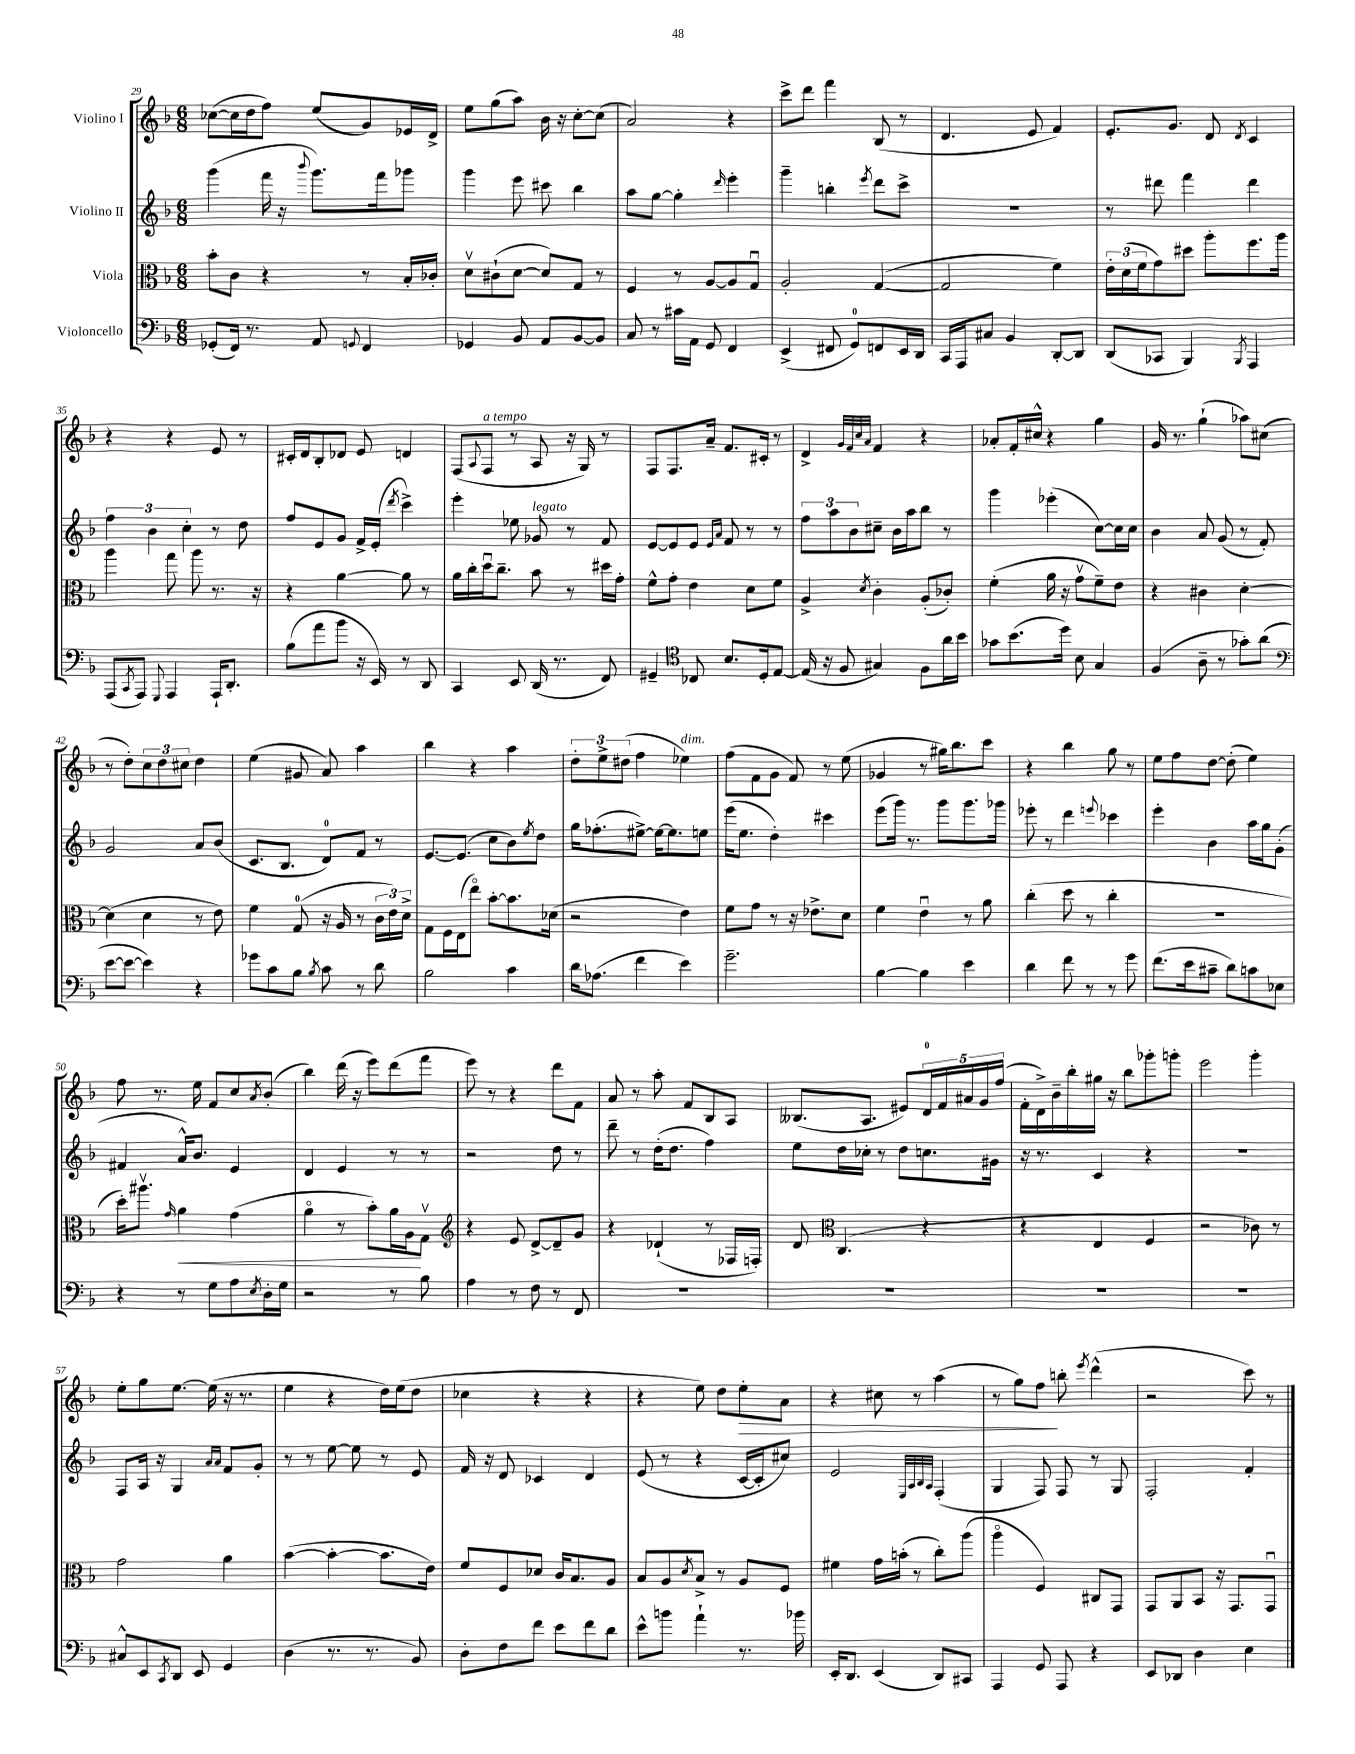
<<
\new StaffGroup <<
\new Staff = "s0" \with { instrumentName = "Violino I" } {
    \clef treble \key f \major \numericTimeSignature \time 6/8
    ces''8~( ces''16 d''16 f''8) e''8( g'8) ees'16 d'16-> |
    e''8 g''8( a''8) bes'16 r16 c''8~-. c''8( |
    a'2) r4 |
    c'''8-> d'''8 f'''4 bes8( r8 |
    d'4. e'8 f'4) |
    e'8.-. g'8. d'8 \acciaccatura { d'8 } c'4 |
    r4 r4 e'8 r8 |
    cis'16-. d'16 bes8-. des'8 e'8 d'4 |
    f8( \appoggiatura { a8 } f8^\markup { \italic "a tempo" } r8 a8 r16 g16) r8 |
    f8 f8. a'16-- f'8. cis'16-. r8 |
    d'4-> \grace { g'32 f'32 c''32 a'32 } f'4 r4 |
    aes'8-. f'16-. cis''16-^ r4 g''4 |
    g'16 r8. g''4-!( aes''8) cis''8( |
    r8 d''8-.) \tuplet 3/2 { c''8 d''8 cis''8 } d''4 |
    e''4( gis'8 a'8) a''4 |
    bes''4 r4 a''4 |
    \tuplet 3/2 { d''8-. e''8-> dis''8( } f''4 ees''4^\markup { \italic "dim." }) |
    f''8( f'8 g'8 f'8) r8 e''8( |
    ges'4 r8 gis''16) bes''8. c'''8 |
    r4 bes''4 g''8 r8 |
    e''8 f''8 d''8~ d''8-.( e''4) |
    f''8 r8. e''16 f'8 c''8 \acciaccatura { a'8 } bes'8-.( |
    bes''4) d'''16( r16 e'''8) d'''8( f'''8 |
    e'''8) r8 r4 d'''8 f'8 |
    a'8 r8 a''8-. f'8 bes8 a8 |
    beses8.( a8. eis'8) \tuplet 5/4 { d'16-0 f'16 ais'16 g'16 f''16( } |
    f'16-. d'16->) bes'16-- bes''16-. gis''16 r16 bes''8 ges'''8-. g'''8-. |
    e'''2 g'''4-. |
    e''8-. g''8 e''8.~ e''16( r16 r8. |
    e''4 r4 d''16) e''16( d''8 |
    ces''4 r4 r4 |
    r4 e''8) d''8 e''8-.\> a'8 |
    r4 cis''8 r8 a''4( |
    r8 g''8) f''8\! b''8-. \acciaccatura { e'''8 } d'''4-^( |
    r2 c'''8) r8 \bar "|." |
}
\new Staff = "s1" \with { instrumentName = "Violino II" } {
    \clef treble \key f \major \numericTimeSignature \time 6/8
    g'''4( f'''16 r16 \appoggiatura { bes'''8 } g'''8.) f'''16 ges'''8 |
    g'''4 e'''8 cis'''8 bes''4 |
    a''8 g''8~ g''4-. \grace { d'''16 } e'''4-. |
    g'''4-- b''4-. \acciaccatura { e'''8 } d'''8 c'''8-> |
    R2. |
    r8 dis'''8 f'''4 dis'''4 |
    \tuplet 3/2 { f''4 bes'4 c''4-. } r8 d''8 |
    f''8 e'8 g'8 f'16-> e'16-.( \acciaccatura { d'''8 } c'''4->) |
    e'''4-. ees''8 ges'8^\markup { \italic "legato" } r8 f'8 |
    e'8~ e'8 e'8 \grace { e'16 a'16 } f'8 r8 r8 |
    \tuplet 3/2 { f''8 a''8 bes'8 } cis''8-- bes'16 a''16 bes''8 r8 |
    g'''4 ees'''4-.( c''8~) c''16 c''16 |
    bes'4 a'8 g'8( r8 f'8-.) |
    g'2 a'8 bes'8( |
    c'8. bes8. d'8-0) f'8 r8 |
    e'8.~ e'8.( c''8 bes'8) \acciaccatura { e''8 } d''8 |
    g''16 fes''8.-.( eis''8~->) eis''16~ eis''8. e''8 |
    e'''16( e''8. d''4-.) cis'''4 |
    e'''8( g'''16) r8. g'''8 g'''8. ges'''16 |
    ees'''8-. r8 d'''4 \appoggiatura { e'''8 } ces'''4 |
    e'''4-. bes'4 a''16 g''16 g'8-.( |
    fis'4 a'16-^) bes'8. e'4 |
    d'4 e'4 r8 r8 |
    r2 d''8 r8 |
    d'''8-- r8 d''16-.( d''8. f''4) |
    e''8 d''16 ces''16-. r8 d''8 c''8. gis'16 |
    r16 r8. c'4 r4 |
    R2. |
    f8 a16 r16 g4 \grace { a'16 a'16 } f'8 g'8-. |
    r8 r8 e''8~ e''8 r8 e'8 |
    f'16 r16 d'8 ces'4 d'4 |
    e'8( r8 r4 c'16~ c'16-. cis''8) |
    e'2 \grace { e32 a32 bes32 a32 } f4-.( |
    g4 f8) f8 r8 g8 |
    f2-. f'4-. \bar "|." |
}
\new Staff = "s2" \with { instrumentName = "Viola" } {
    \clef alto \key f \major \numericTimeSignature \time 6/8
    bes'8-. c'8 r4 r8 bes16-. ces'16-. |
    d'8\upbow cis'8-!( d'8~ d'8) g8 r8 |
    f4 r8 a8~ a8 g8\downbow |
    a2-. g4~( |
    g2 f'4) |
    \tuplet 3/2 { e'16-. d'16( f'16 } g'8) dis''8 a''8-. f''8. a''16 |
    a''4 g''8 a''8 r8. r16 |
    r4 a'4~ a'8 r8 |
    a'16 c''16-. d''16\downbow c''8.-- bes'8 r8 dis''16 g'16-. |
    f'8-^ g'8-. e'4 d'8 f'8 |
    a4-> \acciaccatura { d'8 } c'4-. a8-.( ces'8-.) |
    f'4-.( a'16 r16 g'8\upbow f'8--) e'8 |
    r4 cis'4 d'4~-. |
    d'4( d'4 r8 e'8) |
    f'4 g8-0( r16 a16 r8 \tuplet 3/2 { c'16 e'16) d'16-> } |
    g8 f16 e16( e''8\flageolet) bes'8~-. bes'8. des'16( |
    r2 e'4) |
    f'8 g'8 r8 r16 ees'8.-> d'8 |
    f'4 e'4\downbow r8 a'8 |
    c''4-.( d''8 r8 c''4-. |
    R2. |
    d''16-.) ais''8.\upbow \grace { g'16 } a'4\< g'4( |
    a'4\flageolet r8 bes'8-.) a'16 a16\! g8\upbow |
    \clef treble r4 e'8 d'8~-> d'8-- g'8 |
    r4 des'4-!( r8 fes16 f16-.) |
    d'8 \clef alto c4.( r4 |
    r4 e4 f4 |
    r2 ces'8) r8 |
    g'2 a'4 |
    bes'4~( bes'4~-. bes'8. e'16) |
    f'8 f8 des'8 c'16 bes8. a8 |
    bes8 a8 \acciaccatura { d'8 } bes8-> r8 a8 f8 |
    fis'4 g'16 b'16-.( r8 c''8-.) a''8( |
    a''4\flageolet f4) cis8 g,8 |
    g,8 a,8 bes,8 r16 g,8. g,8\downbow \bar "|." |
}
\new Staff = "s3" \with { instrumentName = "Violoncello" } {
    \clef bass \key f \major \numericTimeSignature \time 6/8
    ges,8-.( f,16) r8. a,8 \appoggiatura { g,8 } f,4 |
    ges,4 bes,8 a,8 bes,8~ bes,8 |
    c8 r8 cis'16 a,16 g,8 f,4 |
    e,4->( fis,8 g,8-0) f,8 e,16 d,16 |
    c,16 a,,16 cis8 bes,4 d,8~-. d,8 |
    d,8( ces,8 bes,,4) \acciaccatura { bes,,8 } a,,4 |
    a,,8( \acciaccatura { c,8 } a,,8) \appoggiatura { g,,8 } a,,4 a,,16-! d,8.-. |
    bes8( a'8 bes'8 r16 e,16) r8 d,8 |
    c,4 e,8 d,16( r8. f,8) |
    gis,4-- \clef tenor ces8 bes8. d16-. e8~ |
    e16( r16 f8 gis4) f8 a'16 bes'16 |
    ges'8 bes'8.( d''16) bes8 g4 |
    f4( a8-- r8 ges'8-.) a'8( |
    \clef bass e'8~ e'8~ e'4) r4 |
    ges'8 c'8 bes8 \acciaccatura { bes8 } c'8 r8 d'8 |
    bes2 c'4 |
    d'16 aes8.( f'4 e'4) |
    g'2.-- |
    bes4~ bes4 e'4 |
    d'4 f'8 r8 r8 g'8 |
    f'8.( e'16 cis'8-- d'8) c'8 ees8 |
    r4 r8 g8 a8 \acciaccatura { e8 } d16-. g16 |
    r2 r8 bes8 |
    a4 r8 f8 r8 f,8 |
    R2. |
    R2. |
    R2. |
    R2. |
    cis8-^ e,8 \acciaccatura { c,8 } d,8 e,8 g,4 |
    d4( r8. r8. bes,8) |
    d8-. f8 f'8 e'8 f'8 d'8 |
    e'8-^ b'8 a'4-! r8. bes'16 |
    e,16-. d,8. e,4( d,8) cis,8 |
    a,,4 g,8 a,,8 r4 |
    e,8 des,8 d4 e4 \bar "|." |
}
>>
>>
\layout { \context { \Score currentBarNumber = #29 } }
